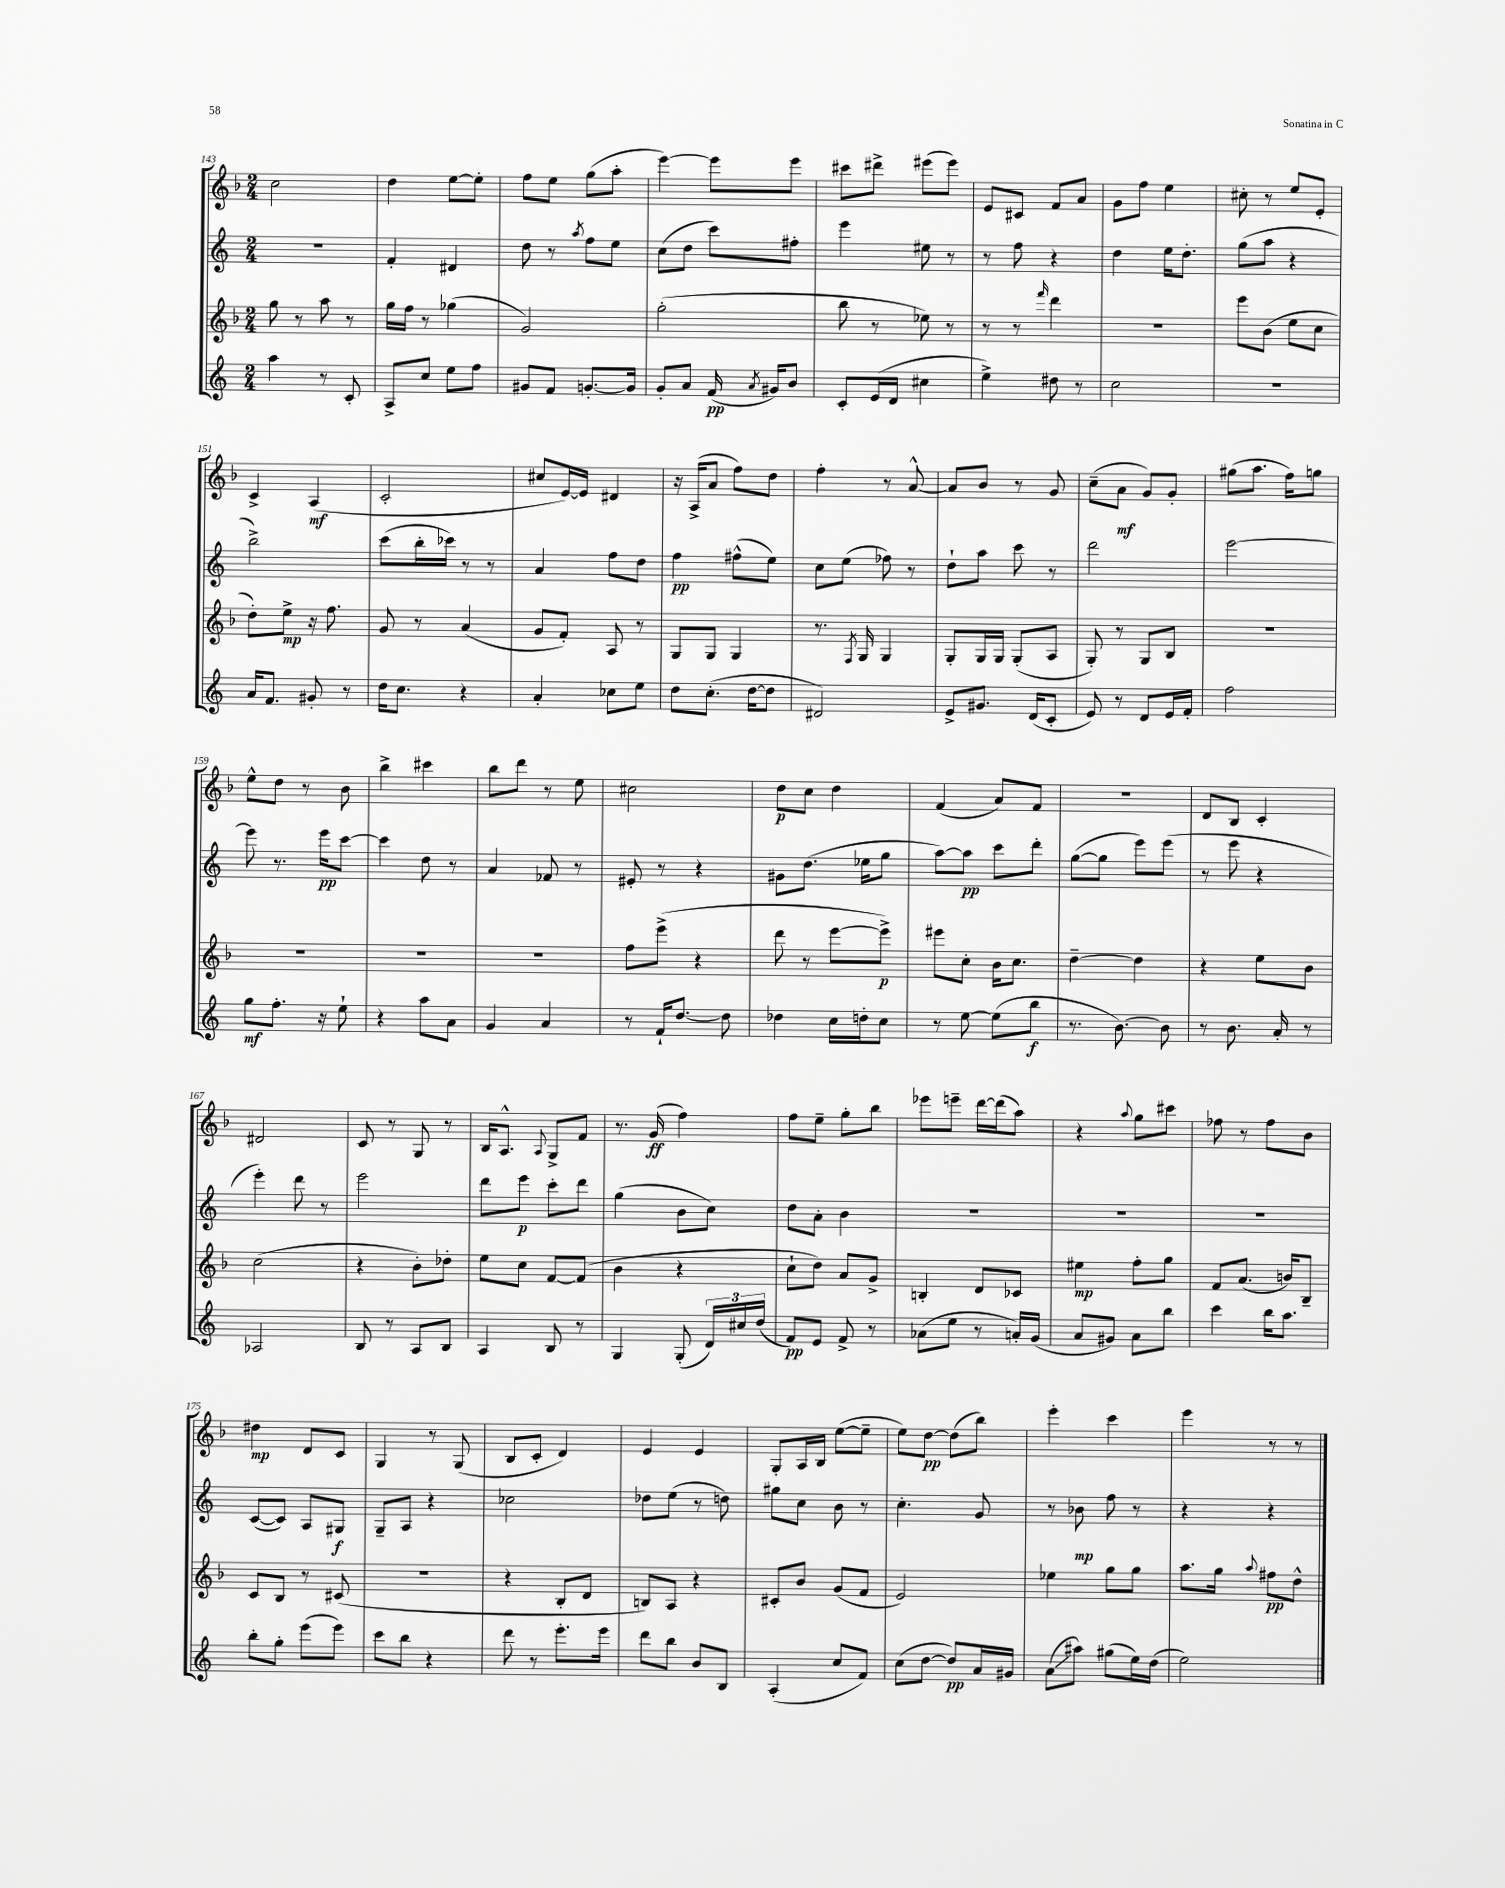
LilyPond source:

<<
\new StaffGroup <<
\new Staff = "s0" {
    \clef treble \key f \major \numericTimeSignature \time 2/4
    \autoBeamOff c''2 |
    d''4 e''8[~ e''8]-. |
    f''8[ e''8] g''8[( a''8]-. |
    e'''4~) e'''8[ e'''8] |
    cis'''8[ dis'''8]-> eis'''8[( eis'''8]) |
    e'8[ cis'8] f'8[ a'8] |
    g'8[ f''8] e''4 |
    cis''8-. r8 e''8[ e'8]-. |
    c'4-> a4\mf( |
    c'2-. |
    cis''8[ e'16~) e'16] dis'4 |
    r16 a16[->( a'8] f''8[) d''8] |
    f''4-. r8 a'8~-^ |
    a'8[ bes'8] r8 g'8 |
    c''8[--( a'8]\mf g'8[) g'8]-. |
    gis''8[( a''8.] f''16[) g''8] |
    e''8[-^ d''8] r8 bes'8 |
    bes''4-> cis'''4 |
    bes''8[ d'''8] r8 e''8 |
    cis''2 |
    d''8[\p c''8] d''4 |
    f'4( a'8[) f'8] |
    R2 |
    d'8[ bes8] c'4-. |
    dis'2 |
    c'8 r8 g8 r8 |
    bes16[ a8.]-^ \appoggiatura { a8 } g8[-> f'8] |
    r8. g'16\ff( f''4) |
    f''8[ e''8]-- g''8[-. bes''8] |
    ees'''8[ e'''8]-- d'''16[~ d'''16( a''8]) |
    r4 \appoggiatura { a''8 } g''8[ cis'''8] |
    fes''8 r8 fes''8[ bes'8] |
    dis''4\mp d'8[ c'8] |
    g4 r8 g8( |
    bes8[ c'8]-. d'4) |
    e'4 e'4 |
    g8[-. a16 bes16] e''8[~( e''8]-- |
    e''8[) d''8]~\pp d''8[( bes''8]) |
    e'''4-. c'''4 |
    e'''4 r8 r8 \bar "|." |
}
\new Staff = "s1" {
    \clef treble \key c \major \numericTimeSignature \time 2/4
    \autoBeamOff R2 |
    f'4-. dis'4 |
    d''8 r8 \acciaccatura { a''8 } f''8[ e''8] |
    c''8[( d''8] c'''8[) fis''8]-. |
    e'''4 eis''8 r8 |
    r8 f''8 r4 |
    d''4 e''16[ d''8.]-. |
    g''8[( a''8] r4 |
    b''2->) |
    c'''8[( b''16-. ces'''16]) r8 r8 |
    a'4 f''8[ d''8] |
    f''4\pp fis''8[-^( e''8]) |
    c''8[ e''8]( fes''8) r8 |
    d''8[-! a''8] c'''8 r8 |
    d'''2 |
    e'''2~ |
    e'''8 r8. e'''16[\pp c'''8]~ |
    c'''4 d''8 r8 |
    a'4 fes'8 r8 |
    eis'8-. r8 r4 |
    gis'8[ d''8.]( ees''16[ g''8] |
    a''8[~) a''8]\pp c'''8[ d'''8]-. |
    g''8[~( g''8] e'''8[) e'''8]( |
    r8 e'''8 r4 |
    e'''4-.) d'''8 r8 |
    e'''2 |
    d'''8[ e'''8]\p c'''8[-. d'''8] |
    g''4( b'8[ c''8]) |
    d''8[ a'8]-. b'4 |
    R2 |
    R2 |
    R2 |
    c'8[~( c'8]) a8[ gis8]\f |
    g8[-- a8] r4 |
    ces''2 |
    des''8[ e''8]( r8 d''8) |
    gis''8[ c''8] b'8 r8 |
    c''4.-. g'8 |
    r8 bes'8\mp f''8 r8 |
    r4 r4 \bar "|." |
}
\new Staff = "s2" {
    \clef treble \key f \major \numericTimeSignature \time 2/4
    \autoBeamOff g''8 r8 a''8 r8 |
    g''16[ f''16] r8 ges''4( |
    g'2) |
    g''2-.( |
    bes''8 r8 ees''8) r8 |
    r8 r8 \grace { f'''16 } d'''4 |
    r2 |
    e'''8[ bes'8]( e''8[ c''8] |
    d''8[-.) e''8]->\mp r16 f''8. |
    g'8 r8 a'4( |
    g'8[ f'8]-.) a8 r8 |
    g8[ g8] g4 |
    r8. \acciaccatura { f8 } g16 g4 |
    g8[-. g16 g16] g8[-.( a8] |
    g8-.) r8 g8[ bes8] |
    R2 |
    R2 |
    R2 |
    R2 |
    f''8[ e'''8]->( r4 |
    d'''8 r8 e'''8[~ e'''8]->\p) |
    eis'''8[ c''8]-. bes'16[ c''8.] |
    d''4~-- d''4 |
    r4 e''8[ bes'8] |
    c''2( |
    r4 bes'8[-.) des''8]-. |
    e''8[ c''8] f'8[~ f'8]( |
    bes'4 r4 |
    c''8[-! d''8]) a'8[ g'8]-> |
    b4-. d'8[ ces'8] |
    eis''4\mp f''8[-. g''8] |
    f'8[ a'8.]( b'16[) bes8]-- |
    c'8[ bes8] r8 cis'8( |
    r2 |
    r4 bes8[-. d'8] |
    b8[) a8] r4 |
    cis'8[-. bes'8] g'8[( f'8] |
    e'2) |
    ees''4 g''8[ g''8] |
    a''8.[ g''16] \appoggiatura { a''8 } fis''8[\pp d''8]-^ \bar "|." |
}
\new Staff = "s3" {
    \clef treble \key c \major \numericTimeSignature \time 2/4
    \autoBeamOff a''4 r8 c'8-. |
    a8[-> c''8] e''8[ f''8] |
    gis'8[ f'8] g'8.[~-. g'16] |
    g'8[-. a'8] f'16\pp( \acciaccatura { a'8 } gis'16[) b'8] |
    c'8[-. e'16( d'16] cis''4 |
    e''4->) dis''8 r8 |
    c''2 |
    R2 |
    a'16[ f'8.] gis'8-. r8 |
    d''16[ c''8.] r4 |
    a'4-. ces''8[ e''8] |
    d''8[ c''8.]-.( d''16[~ d''8] |
    dis'2) |
    e'8[-> gis'8.] d'16[( c'8]-. |
    e'8) r8 d'8[ e'16 f'16]-. |
    f''2 |
    g''8[\mf f''8.]-. r16 e''8-! |
    r4 a''8[ a'8] |
    g'4 a'4 |
    r8 f'16[-! d''8.]~ d''8 |
    des''4 c''16[ d''16-. c''8] |
    r8 e''8~ e''8[( b''8]\f |
    r8. b'8.~) b'8 |
    r8 b'8. a'16-. r8 |
    aes2 |
    b8 r8 a8[ b8] |
    a4 b8 r8 |
    g4 g8-.( \tuplet 3/2 { d'16[) cis''16 d''16]( } |
    f'8[\pp) e'8] f'8-> r8 |
    aes'8[( e''8] r8 a'16[-.) g'16]( |
    a'8[ gis'8]) a'8[ b''8] |
    c'''4 b''16[ a''8.] |
    b''8[-. g''8]-. e'''8[( e'''8]) |
    c'''8[ b''8] r4 |
    d'''8 r8 e'''8.[-. e'''16] |
    d'''8[ b''8] b'8[ b8] |
    a4-.( c''8[ f'8]) |
    c''8[( d''8]~ d''8[\pp) a'16 gis'16] |
    a'8[\glissando( ais''8]) gis''8[( e''16) d''16]( |
    e''2) \bar "|." |
}
>>
>>
\layout { \context { \Score currentBarNumber = #143 } }
